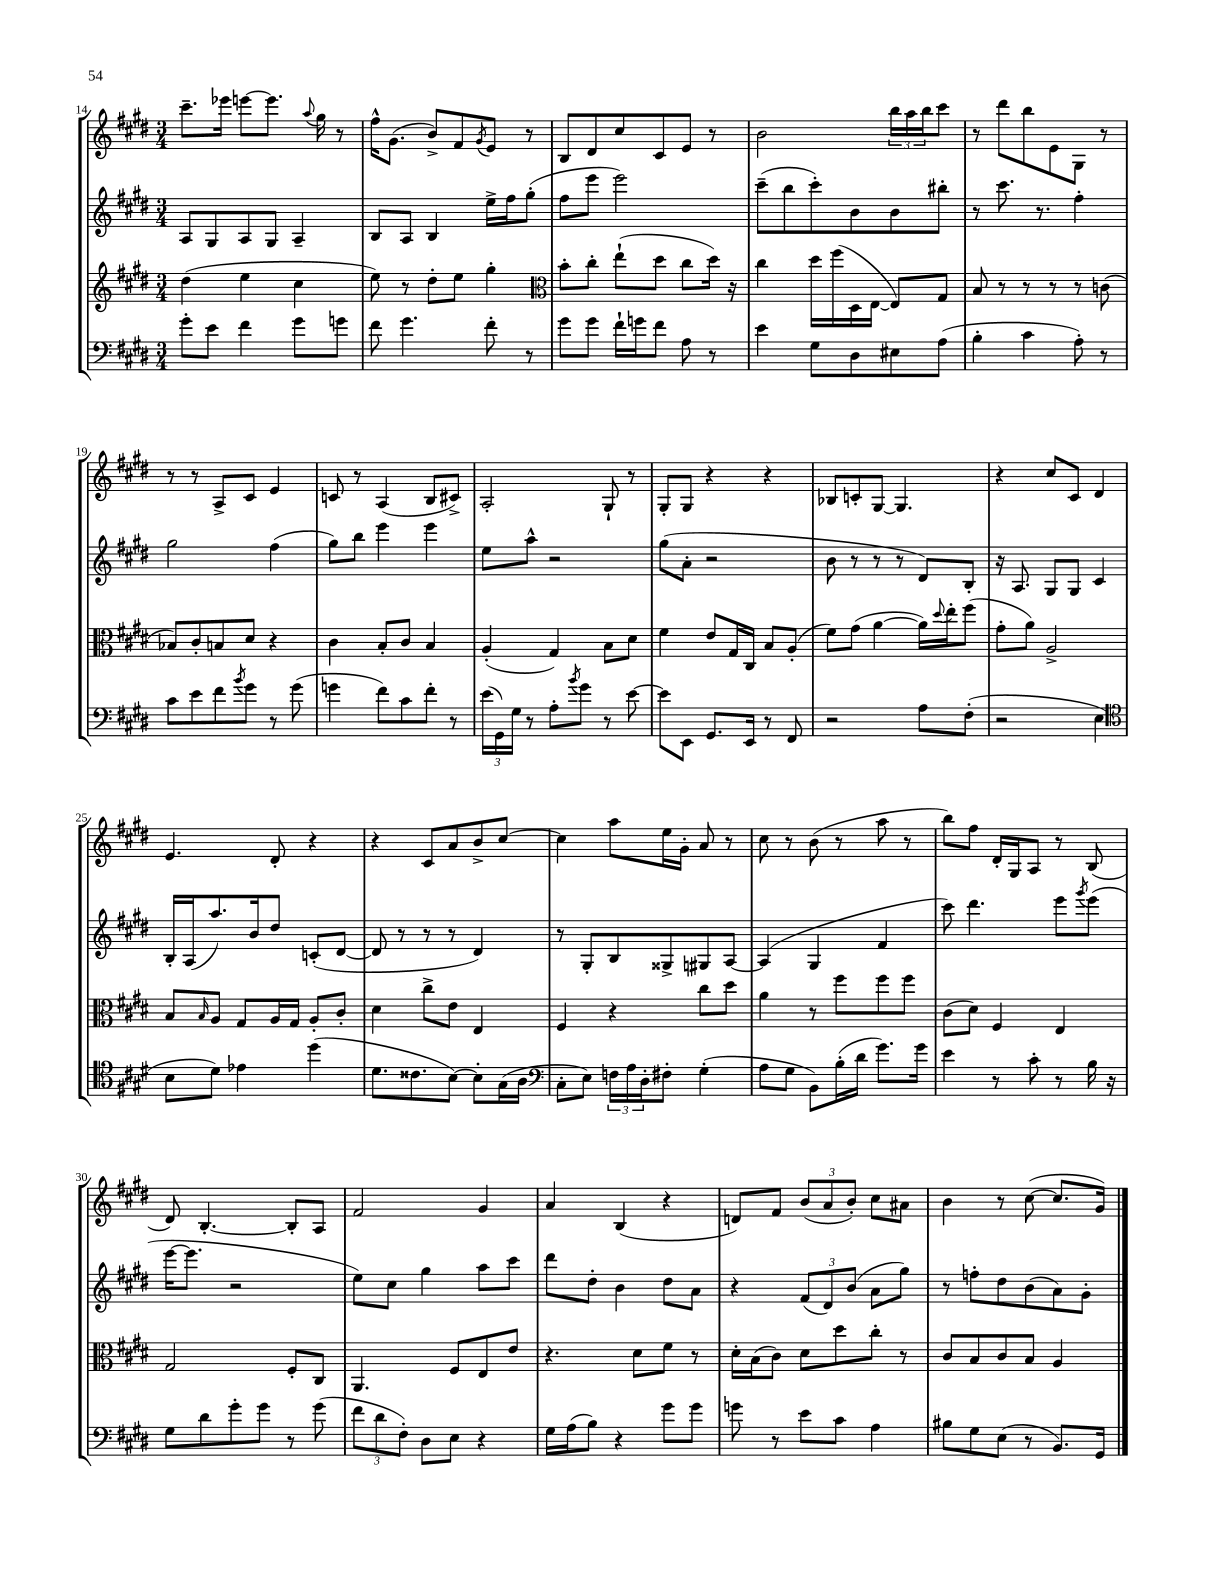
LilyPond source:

<<
\new StaffGroup <<
\new Staff = "s0" {
    \clef treble \key e \major \numericTimeSignature \time 3/4
    cis'''8.-- ees'''16 e'''8~ e'''8. \appoggiatura { a''8 } gis''16 r8 |
    fis''16-^ gis'8.( b'8->) fis'8 \acciaccatura { gis'8 } e'8 r8 |
    b8 dis'8 cis''8 cis'8 e'8 r8 |
    b'2 \tuplet 3/2 { b''16 a''16 b''16 } cis'''8 |
    r8 dis'''8 b''8 e'8 gis8 r8 |
    r8 r8 a8-> cis'8 e'4 |
    c'8 r8 a4( b8 cis'8->) |
    a2-. gis8-! r8 |
    gis8-. gis8 r4 r4 |
    bes8 c'8-. gis8~ gis4. |
    r4 cis''8 cis'8 dis'4 |
    e'4. dis'8-. r4 |
    r4 cis'8 a'8 b'8-> cis''8~ |
    cis''4 a''8 e''16 gis'16-. a'8 r8 |
    cis''8 r8 b'8( r8 a''8 r8 |
    b''8) fis''8 dis'16-. gis16 a8 r8 b8( |
    dis'8) b4.~-. b8-. a8 |
    fis'2 gis'4 |
    a'4 b4( r4 |
    d'8) fis'8 \tuplet 3/2 { b'8( a'8 b'8-.) } cis''8 ais'8 |
    b'4 r8 cis''8~( cis''8. gis'16) \bar "|." |
}
\new Staff = "s1" {
    \clef treble \key e \major \numericTimeSignature \time 3/4
    a8 gis8 a8 gis8 a4-- |
    b8 a8 b4 e''16-> fis''16 gis''8-.( |
    fis''8 e'''8 e'''2) |
    cis'''8--( b''8 cis'''8-.) b'8 b'8 bis''8-. |
    r8 cis'''8. r8. fis''4-. |
    gis''2 fis''4( |
    gis''8) b''8 e'''4 e'''4 |
    e''8 a''8-^ r2 |
    gis''8( a'8-. r2 |
    b'8 r8 r8 r8 dis'8) b8-. |
    r16 a8. gis8 gis8 cis'4 |
    b16-. a16( a''8.) b'16 dis''8 c'8-.( dis'8~ |
    dis'8 r8 r8 r8 dis'4) |
    r8 gis8-. b8 gisis8-> gis8 a8~ |
    a4( gis4 fis'4 |
    cis'''8) dis'''4. e'''8 \acciaccatura { gis'''8 } e'''8( |
    e'''16~ e'''8. r2 |
    e''8) cis''8 gis''4 a''8 cis'''8 |
    dis'''8 dis''8-. b'4 dis''8 a'8 |
    r4 \tuplet 3/2 { fis'8( dis'8) b'8( } a'8 gis''8) |
    r8 f''8-. dis''8 b'8( a'8) gis'8-. \bar "|." |
}
\new Staff = "s2" {
    \clef treble \key e \major \numericTimeSignature \time 3/4
    dis''4( e''4 cis''4 |
    e''8) r8 dis''8-. e''8 gis''4-. |
    \clef alto b'8-. cis''8-. e''8-!( dis''8 cis''8 dis''16) r16 |
    cis''4 dis''16 fis''16( dis16 e16~ e8) gis8 |
    b8 r8 r8 r8 r8 c'8( |
    bes8) cis'8-. b8 dis'8 r4 |
    cis'4 b8-. cis'8 b4 |
    a4-.( gis4) b8 dis'8 |
    fis'4 e'8 gis16 cis16 b8 a8-.( |
    fis'8) gis'8( a'4~ a'16) \appoggiatura { dis''8 } e''16-. fis''8( |
    gis'8-. a'8) a2-> |
    b8 \grace { b16 } a8 gis8 a16 gis16 a8-. cis'8-. |
    dis'4 cis''8-> e'8 e4 |
    fis4 r4 cis''8 dis''8 |
    a'4 r8 fis''8 fis''8 fis''8 |
    cis'8( dis'8) fis4 e4 |
    gis2 fis8-. cis8 |
    a,4. fis8 e8 e'8 |
    r4. dis'8 fis'8 r8 |
    dis'16-. b16( cis'8) dis'8 dis''8 cis''8-. r8 |
    cis'8 b8 cis'8 b8 a4 \bar "|." |
}
\new Staff = "s3" {
    \clef bass \key e \major \numericTimeSignature \time 3/4
    gis'8-. e'8 fis'4 gis'8 g'8 |
    fis'8 gis'4. fis'8-. r8 |
    gis'8 gis'8 fis'16-! g'16 fis'8 a8 r8 |
    e'4 gis8 dis8 eis8 a8( |
    b4-. cis'4 a8-.) r8 |
    cis'8 e'8 fis'8 \acciaccatura { b'8 } gis'8 r8 gis'8( |
    g'4 fis'8) cis'8 fis'8-. r8 |
    \tuplet 3/2 { e'16( gis,16) gis16 } r8 a8-. \acciaccatura { b'8 } gis'8 r8 e'8~ |
    e'8 e,8 gis,8. e,16 r8 fis,8 |
    r2 a8 fis8-.( |
    r2 e4 |
    \clef tenor b8 dis'8) ees'4 dis''4( |
    dis'8. cisis'8. b8~) b8-. gis16( a16 |
    \clef bass cis8-. e8) \tuplet 3/2 { f16 a16 dis16-. } fis8-. gis4-.( |
    a8 gis8 b,8) b16-.( dis'16 gis'8.) gis'16 |
    e'4 r8 cis'8-. r8 b16 r16 |
    gis8 dis'8 gis'8-. gis'8 r8 gis'8( |
    \tuplet 3/2 { fis'8 dis'8 fis8-.) } dis8 e8 r4 |
    gis16 a16( b8) r4 gis'8 gis'8 |
    g'8 r8 e'8 cis'8 a4 |
    bis8 gis8 e8( r8 b,8.) gis,16 \bar "|." |
}
>>
>>
\layout { \context { \Score currentBarNumber = #14 } }
